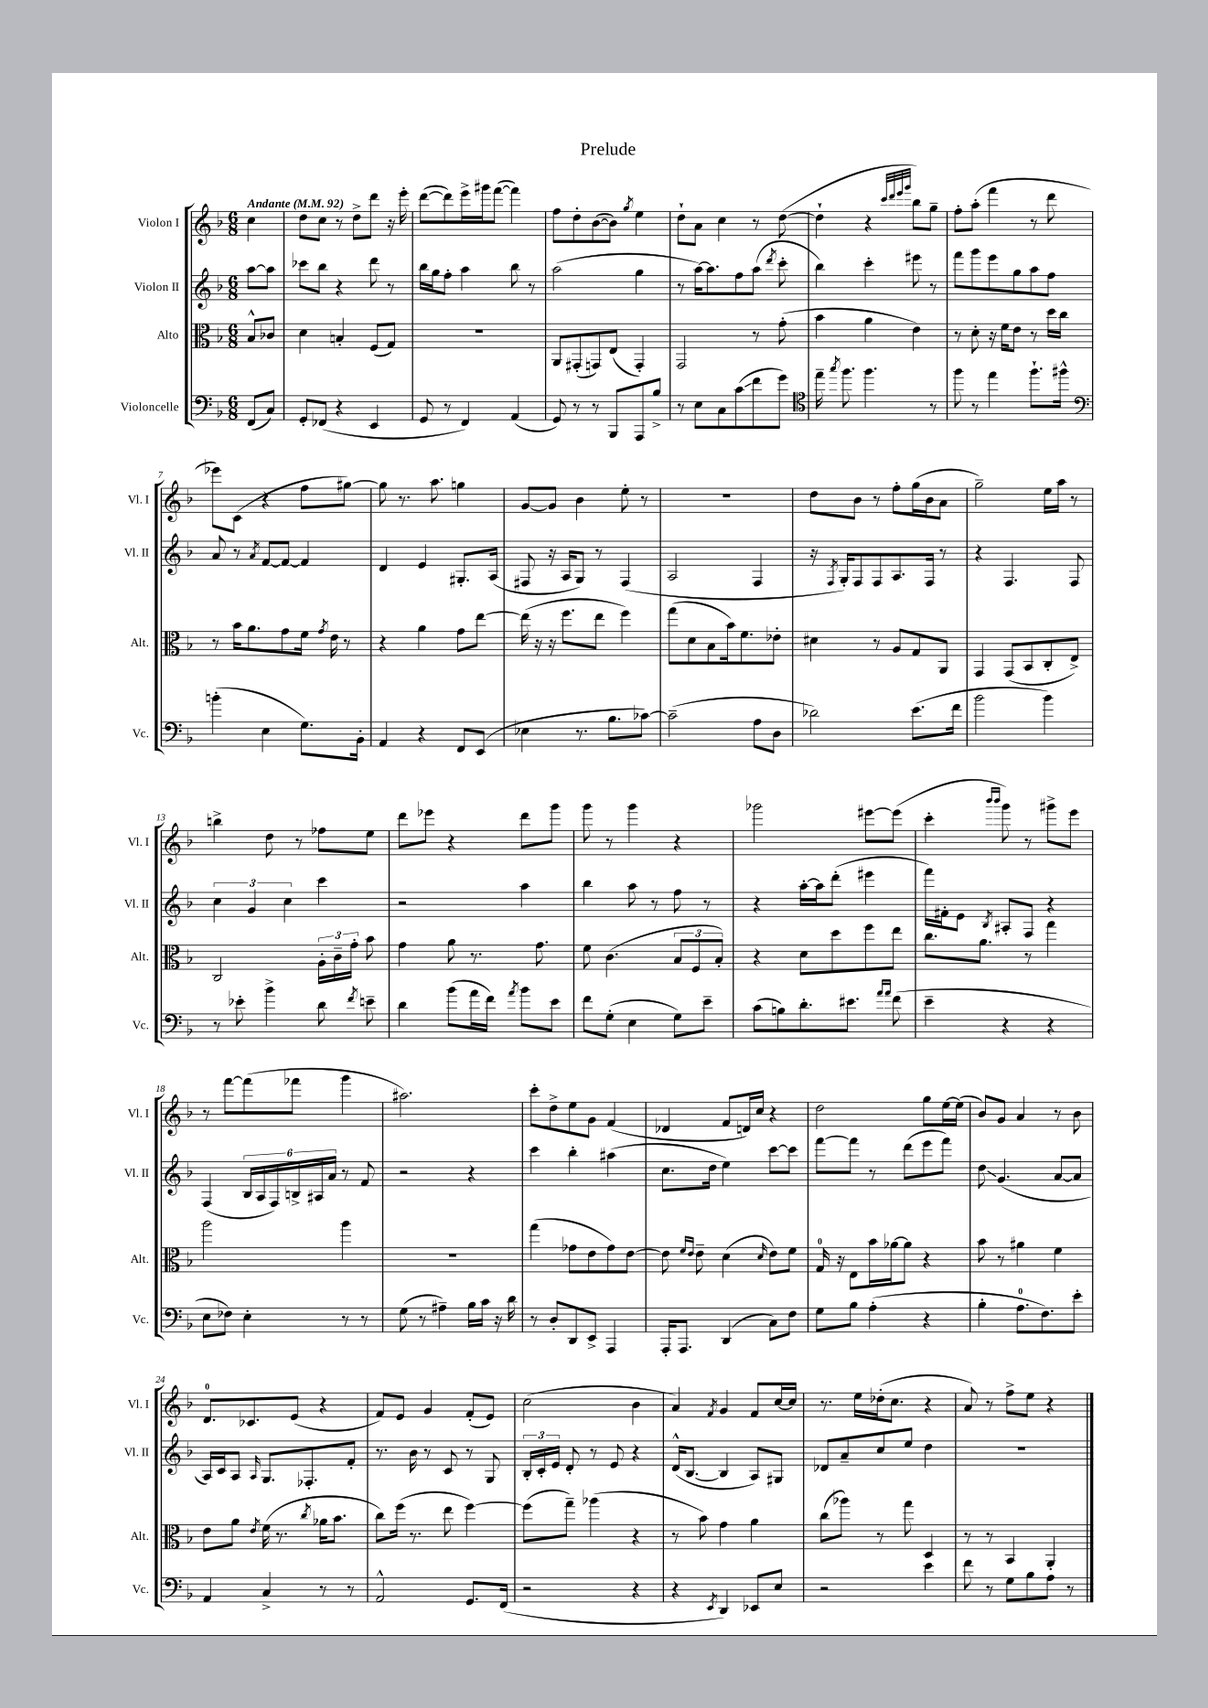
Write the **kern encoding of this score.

**kern	**kern	**kern	**kern
*staff4	*staff3	*staff2	*staff1
*clefF4	*clefC3	*clefG2	*clefG2
*k[b-]	*k[b-]	*k[b-]	*k[b-]
*M6/8	*M6/8	*M6/8	*M6/8
*MM92	*MM92	*MM92	*MM92
(8FF	8B-^^	[8aa	4cc
8C)	8c-	8aa]	.
=	=	=	=
8GG'	4d	8ccc-	8dd
(8FF-	.	8bb-	8cc
4r	4B'	4r	8r
.	.	.	8dd^
4EE	(8F	8ddd	8ddd
.	8G)	8r	16r
.	.	.	16eee'
=	=	=	=
8GG	2.r	16bb-	([8ddd
.	.	16gg	.
8r	.	8ff'	8ddd])
4FF)	.	4aa	16eee^
.	.	.	16ggg#
.	.	.	([8fff
(4AA	.	8bb-	4fff])
.	.	8r	.
=	=	=	=
8GG)	8AA	(2aa	8ff
8r	(8GG#'	.	8dd'
8r	8GG)	.	([8b-
8BBB-	(8E	.	8b-])
.	.	.	8qgg
8AAA	4GG')	4gg	4ee
8B-^	.	.	.
=	=	=	=
8r	2GG	8r	8dd`
8E	.	[16aa)	8a
.	.	8.aa]	.
8C	.	.	4cc
(8c	.	8ff	.
8f	8r	(8aa	8r
.	.	8qddd	.
8g)	(8g'	8ccc'	([8dd
=	=	=	=
*clefC4	*	*	*
16ee~	4b-	4bb-)	4dd`]
8qgg	.	.	.
8.ff	.	.	.
4.ff	4a	4ccc'	4r
.	.	.	32qqccc
.	.	.	32qqddd
.	.	.	32qqeee
.	.	.	32qqggg
.	4e)	8eee#	8bb-)
8r	.	8r	8gg~
=	=	=	=
8ff	8r	8fff	8ff'
8r	8d'	8ggg	(8aa'
4ee	16r	8eee	4fff
.	16f	.	.
.	8e	8gg	.
8.ff`	8r	8aa	8r
.	16dd	8ff	8ddd
16ff#^^	16cc	.	.
=	=	=	=
*clefF4	*	*	*
(4b'	8r	8a	8eee-)
.	16b-	8r	(8c
.	8.a	.	.
.	.	8qa	.
4E	.	[8f	4r
.	8g	8f_	.
8.G)	16f	4f]	8ff
.	8qg	.	.
.	16e	.	.
.	8r	.	[8gg#)
16BB-'	.	.	.
=	=	=	=
4AA	4r	4d	8gg#]
.	.	.	8.r
4r	4a	4e	.
.	.	.	8.aa
8FF	8g	8.G#'	4gg
(8EE	[8ee	.	.
.	.	(16A	.
=	=	=	=
4E-	(16ee]	8F#	[8g
.	16r	.	.
.	16r	16r	8g]
.	8.ff	16A	.
8.r	.	8G)	4b-
.	8ee	8r	.
8.B-	.	.	.
.	4ff)	(4F#	8ee'
[8c-)	.	.	8r
=	=	=	=
(2c-~]	(8gg	2A	2.r
.	8d	.	.
.	8B-	.	.
.	16b-)	.	.
.	8.f	.	.
8A	.	4F	.
8D	8e-'	.	.
=	=	=	=
2d-)	4d#	16r	8dd
.	.	8qF	.
.	.	16G')	.
.	.	8F	8b-
.	8r	8F	8r
.	8A	8.A	8ff'
(8.e	8G	.	(16gg
.	.	16F	16b-
.	8AA	8r	8a
16f	.	.	.
=	=	=	=
2b-	4GG	4r	2gg~)
.	(8GG	4.F	.
.	8BB-	.	.
4b-)	8C'	.	16ee
.	.	.	16aa
.	8E^)	8F	8r
=	=	=	=
8r	2C	6cc	4bb^
8e-'	.	.	.
.	.	6g	.
4b-^	.	.	8dd
.	.	6cc	.
.	.	.	8r
8d	24A'	4ccc	8ff-
.	24c~	.	.
.	24g'	.	.
8qf	.	.	.
8e~	8b-	.	8ee
=	=	=	=
4d	4g	2r	8ddd
.	.	.	8eee-
(8b-	8a	.	4r
16a	8.r	.	.
16f)	.	.	.
8qa	.	.	.
8b-	.	4aa	8ddd
.	8.g	.	.
8e	.	.	8ggg
=	=	=	=
8f	8f	4bb-	8ggg
(8G'	(4.c	.	8r
4E	.	8aa	4ggg
.	.	8r	.
8G)	12B-	8ff	4r
.	12F	.	.
8e~	.	8r	.
.	12B-')	.	.
=	=	=	=
(8c	4r	4r	2ggg-
8B)	.	.	.
8.d'	8d	[16aa'	.
.	.	16aa]	.
.	8dd	(8ddd'	.
8.e#	.	.	.
.	8ff	4eee#	[8eee#
16qqa	.	.	.
16qqa	.	.	.
(8f	8ee	.	(8eee#]
=	=	=	=
4e~	8.cc	16fff)	4ccc'
.	.	16f#'	.
.	.	8e	.
.	8.a	.	.
.	.	.	16qqbbb-
.	.	8qB-	16qqbbb-
4r	.	8A#'	8ggg)
.	8r	8F	8r
4r	4gg	4r	8ggg#^
.	.	.	8eee
=	=	=	=
8E	2aa	(4F	8r
8F-)	.	.	[8fff
4E'	.	24B-	(8fff]
.	.	24A	.
.	.	24F)	.
.	.	24B^	8fff-
.	.	24A#	.
.	.	24a	.
8r	4aa	8r	4ggg
8r	.	8f	.
=	=	=	=
(8G	2.r	2r	2.aa#)
8r	.	.	.
4A#~)	.	.	.
16B-	.	4r	.
16c	.	.	.
16r	.	.	.
16d	.	.	.
=	=	=	=
8r	(4gg	4ccc	8ccc'
8D'	.	.	8dd^
8DD	8g-	4bb-'	8ee
8EE^	8e	.	8g
4AAA	8g-)	(4aa#	(4f
.	[8e	.	.
=	=	=	=
16AAA'	8e]	8.cc	4d-
8.AAA	.	.	.
.	16qqf	.	.
.	16qqe	.	.
.	8e~	.	.
.	.	16dd	.
(4DD	(4d	4ee)	8f
.	.	.	16d)
.	.	.	16cc
.	16qqd	.	.
8C)	8e)	[8ccc	4r
8F	8f	8ccc]	.
=	=	=	=
8G	16G	[8fff	2dd
.	16r	.	.
8B-	8E	8fff]	.
(4A'	16b-	8r	.
.	[16a-	.	.
.	8a-]	(8ddd	.
4r	4r	8eee	8gg
.	.	8fff)	[16ee
.	.	.	(16ee]
=	=	=	=
4B-'	8b-	8dd	8b-)
.	8r	(4.g	8g
8.A	4a#	.	4a
8.F)	.	.	.
.	4f	[8a	8r
8e'	.	8a]	8b-
=	=	=	=
4AA	8e	16A)	8.d
.	.	16c	.
.	8a	8A	.
.	.	.	8.c-
.	8qe	16qqA	.
4C^	(16f	8.G	.
.	8.r	.	.
.	.	.	(8e
.	.	8.F-'	.
.	8qcc	.	.
8r	16a-	.	4r
.	8.b-	.	.
8r	.	8f'	.
=	=	=	=
2AA^^	8cc)	8.r	8f)
.	(16ff	.	8e
.	8.r	16b-	.
.	.	8r	4g
.	8ee	8c	.
8.GG	[4ff)	8r	(8f'
.	.	8G	8e)
(16FF	.	.	.
=	=	=	=
2r	(8ff]	24B-'	(2cc
.	.	24c'	.
.	.	24e	.
.	8gg~)	8d'	.
.	(4aa-	8r	.
.	.	8e	.
4r	4r	4r	4b-
=	=	=	=
4r	8r	(16d^^	4a)
.	.	[8.B-	.
.	8b-)	.	.
8qEE	.	.	8qf
4DD)	4g	4B-]	4g
8EE-	4a	8A)	8f
8E	.	8G#	[16cc
.	.	.	16cc]
=	=	=	=
2r	(8cc	8d-	8.r
.	8aa-)	8a~	.
.	.	.	16ee
.	8r	8cc	(16dd-'
.	.	.	8.cc
.	8gg	8ee	.
4e	4D	4dd	4r
=	=	=	=
8f	8r	2.r	8a)
8r	8r	.	8r
8G	4BB-	.	8ff^
8B-	.	.	8ee
8A	4AA'	.	4r
8r	.	.	.
==	==	==	==
*-	*-	*-	*-
